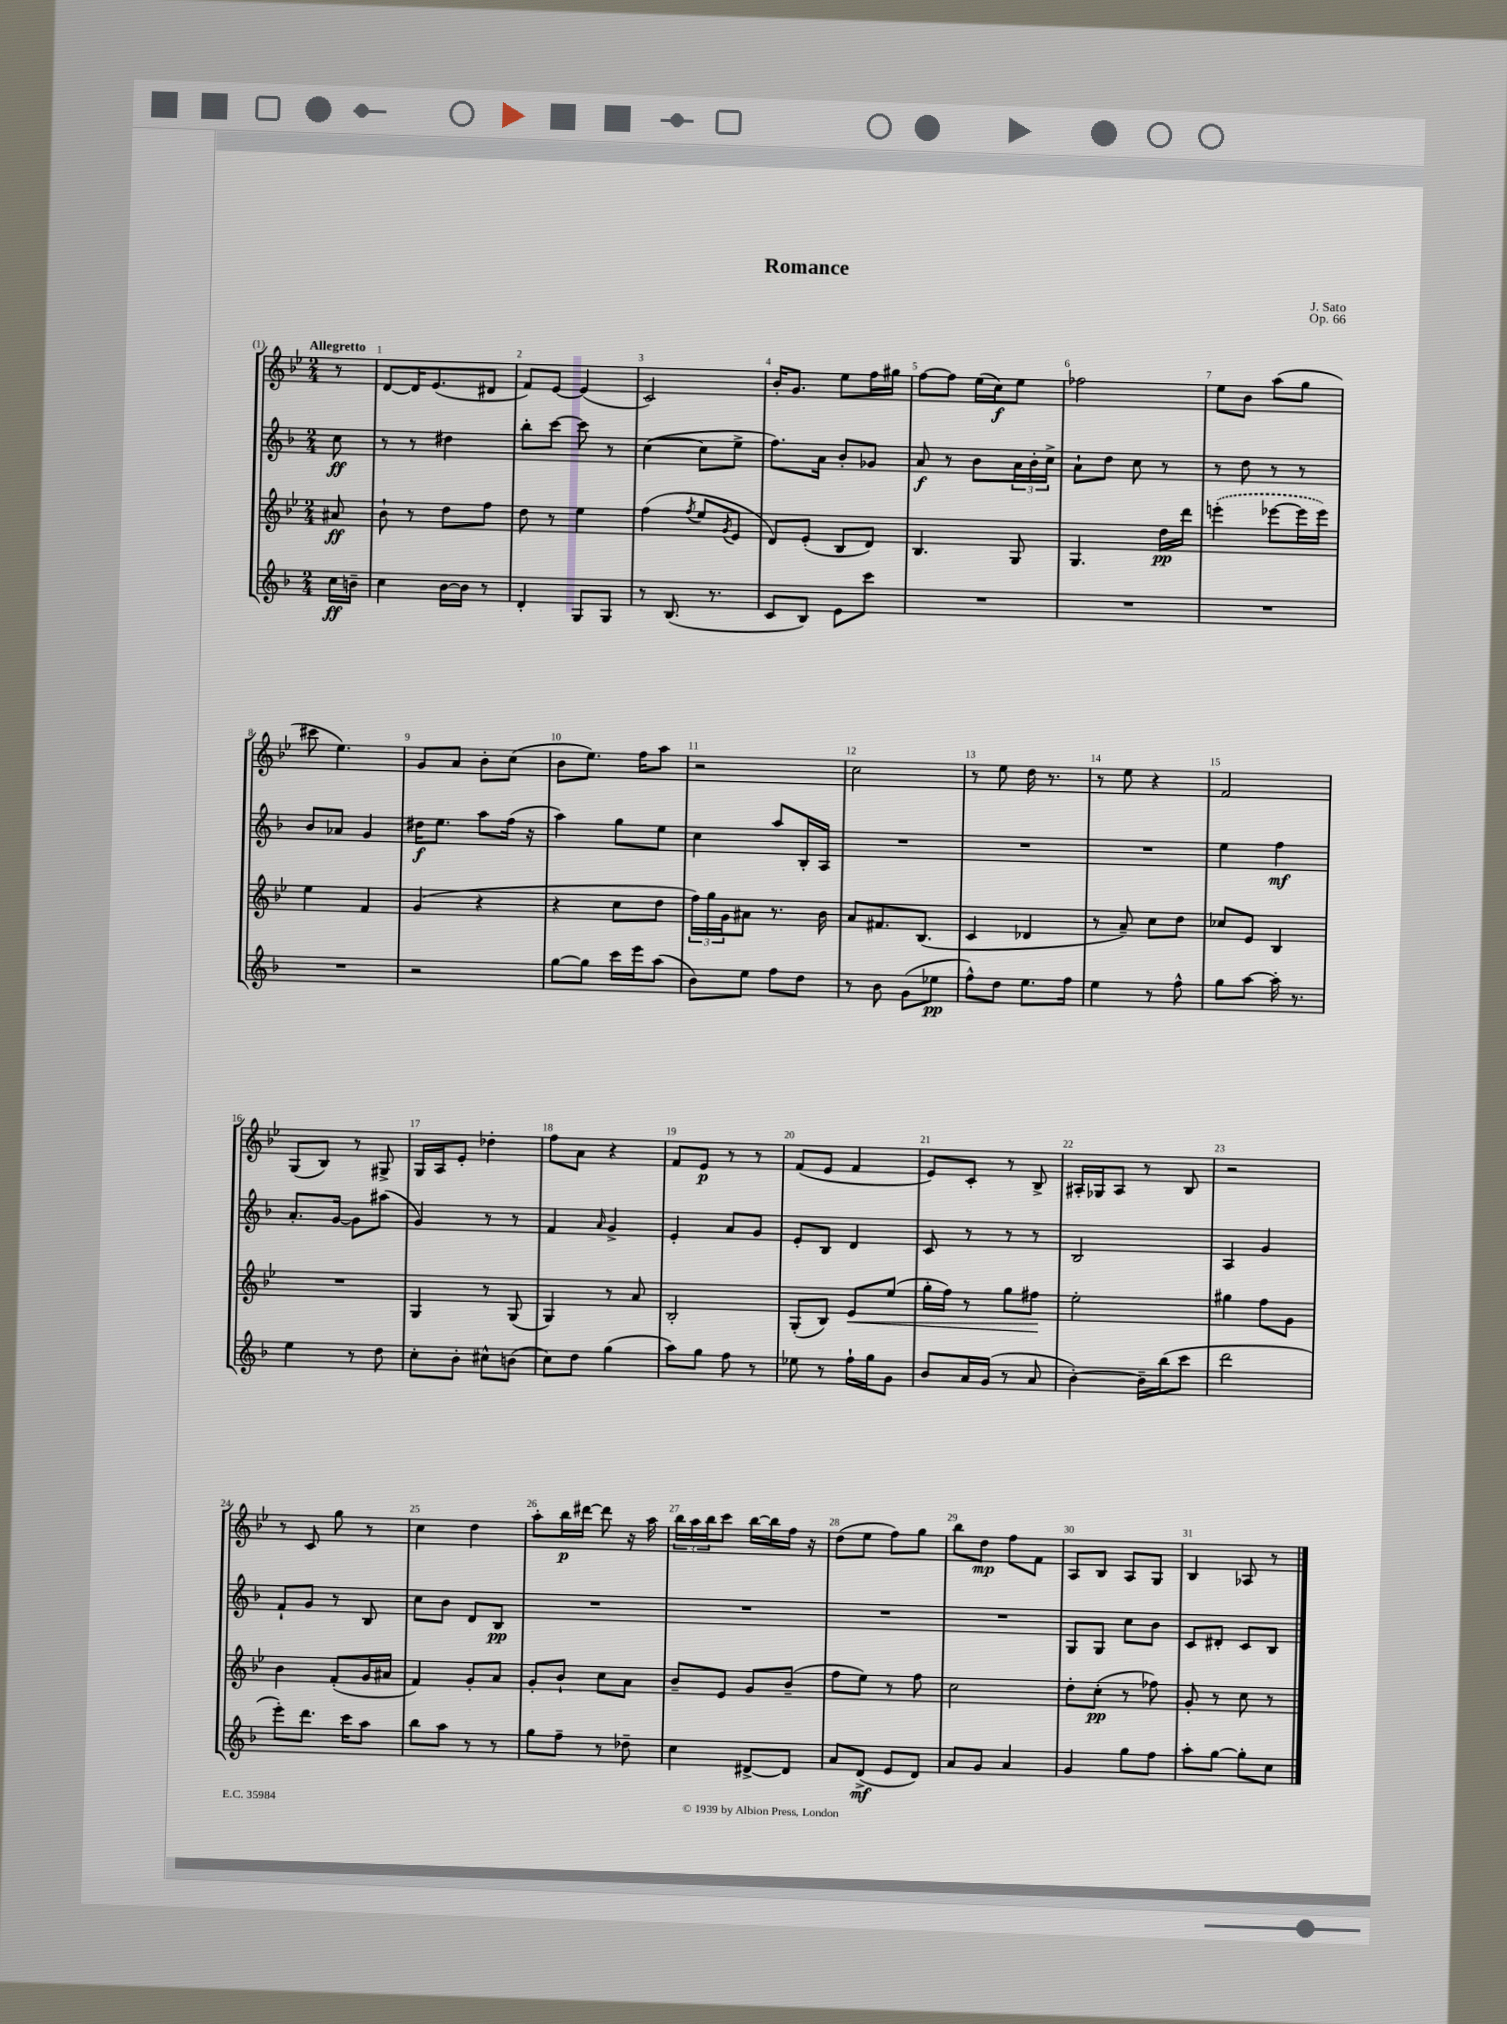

**kern	**dynam	**kern	**dynam	**kern	**dynam	**kern	**dynam
*part4	*part4	*part3	*part3	*part2	*part2	*part1	*part1
*staff4	*staff4	*staff3	*staff3	*staff2	*staff2	*staff1	*staff1
*clefG2	*	*clefG2	*	*clefG2	*	*clefG2	*
*k[b-]	*	*k[b-e-]	*	*k[b-]	*	*k[b-e-]	*
*M2/4	*	*M2/4	*	*M2/4	*	*M2/4	*
=	=	=	=	=	=	=	=
!	!	!	!	!	!	!LO:TX:a:B:t=Allegretto	!
16cc\LL	ff	8a#X/	ff	8cc\	ff	8r	.
16bn~\JJ	.	.	.	.	.	.	.
=1	=1	=1	=1	=1	=1	=1	=1
4cc\	.	8b-`\	.	8r	.	[8d/L	.
.	.	8r	.	8r	.	16d/K]	.
.	.	.	.	.	.	(8.e-/	.
[16b-\LL	.	8dd\L	.	4dd#X\	.	.	.
16b-\JJ]	.	.	.	.	.	.	.
8r	.	8ff\J	.	.	.	8d#X/J	.
=2	=2	=2	=2	=2	=2	=2	=2
4d'/	.	8dd\	.	8bb-'\L	.	8f/L)	.
.	.	8r	.	[8ccc\J	.	[8e-/J	.
8G/L	.	4ee-\	.	8ccc\]	.	(4e-/]	.
8G/J	.	.	.	8r	.	.	.
=3	=3	=3	=3	=3	=3	=3	=3
8r	.	(4ff\	.	([4cc\	.	2c/)	.
(8.B-/	.	.	.	.	.	.	.
.	.	8qff/	.	.	.	.	.
.	.	8ee-/L	.	8cc\L]	.	.	.
8.r	.	.	.	.	.	.	.
.	.	8qg/	.	.	.	.	.
.	.	8e-/J	.	8ee^\J	.	.	.
=4	=4	=4	=4	=4	=4	=4	=4
8c/L	.	8d/L)	.	8.ff\L)	.	16b-'/KL	.
.	.	.	.	.	.	8.g/J	.
8B-/J)	.	(8e-'/J	.	.	.	.	.
.	.	.	.	16a\Jk	.	.	.
8e\L	.	8B-/L	.	8b-'/L	.	8ee-\L	.
8ccc\J	.	8d/J)	.	8g-X/J	.	16ff\L	.
.	.	.	.	.	.	16gg#X\JJ	.
=5	=5	=5	=5	=5	=5	=5	=5
2r	.	4.B-/	.	8a/	f	[8ff\L	.
.	.	.	.	8r	.	8ff\J]	.
.	.	.	.	8b-\L	.	(16ee-\LL	.
.	.	.	.	.	.	16cc\J)	f
.	.	8G/	.	24a\L	.	8ee-\J	.
.	.	.	.	24b-'\	.	.	.
.	.	.	.	24cc^\JJ	.	.	.
=6	=6	=6	=6	=6	=6	=6	=6
2r	.	4.G/	.	8a`\L	.	2ff-X\	.
.	.	.	.	8dd\J	.	.	.
.	.	.	.	8cc\	.	.	.
.	.	16dd\LL	pp	8r	.	.	.
.	.	16ddd\JJ	.	.	.	.	.
=7	=7	=7	=7	=7	=7	=7	=7
2r	.	(4eeen'\	.	8r	.	8ee-\L	.
.	.	.	.	8dd\	.	8b-\J	.
.	.	[8eee-X\L	.	8r	.	(8aa\L	.
.	.	16eee-\L]	.	8r	.	8gg\J	.
.	.	16eee-\JJ)	.	.	.	.	.
!!LO:LB:g=z
=8	=8	=8	=8	=8	=8	=8	=8
2r	.	4ee-\	.	8b-/L	.	8ccc#X\	.
.	.	.	.	8a-X/J	.	4.ee-\)	.
.	.	4f/	.	4g/	.	.	.
=9	=9	=9	=9	=9	=9	=9	=9
2r	.	(4g/	.	16dd#X\KL	f	8g/L	.
.	.	.	.	8.ee\J	.	.	.
.	.	.	.	.	.	8a/J	.
.	.	4r	.	8aa\L	.	8b-'\L	.
.	.	.	.	(16ff\Jk	.	(8cc\J	.
.	.	.	.	16r	.	.	.
=10	=10	=10	=10	=10	=10	=10	=10
[8gg\L	.	4r	.	4aa\)	.	8b-\L	.
8gg\J]	.	.	.	.	.	8.ee-\J)	.
16ccc\LL	.	8cc\L	.	8gg\L	.	.	.
16eee\J	.	.	.	.	.	16ff\KL	.
(8aa\J	.	8dd\J	.	8ee\J	.	8aa\J	.
=11	=11	=11	=11	=11	=11	=11	=11
8b-\L)	.	24ff\LL)	.	4cc\	.	2r	.
.	.	24gg\	.	.	.	.	.
.	.	24g\J	.	.	.	.	.
8ee\J	.	8a#X\J	.	.	.	.	.
8ff\L	.	8.r	.	8aa/L	.	.	.
8dd\J	.	.	.	16B-'/L	.	.	.
.	.	16b-\	.	16A/JJ	.	.	.
=12	=12	=12	=12	=12	=12	=12	=12
8r	.	8a/L	.	2r	.	2cc\	.
8b-\	.	8.f#X/	.	.	.	.	.
(8g\L	.	.	.	.	.	.	.
.	.	(8.B-/J	.	.	.	.	.
8ee-X\J	pp	.	.	.	.	.	.
=13	=13	=13	=13	=13	=13	=13	=13
8ff^^\L)	.	4c/	.	2r	.	8r	.
8dd\J	.	.	.	.	.	8ee-\	.
8.ee\L	.	4d-X/	.	.	.	16dd\	.
.	.	.	.	.	.	8.r	.
16ff\Jk	.	.	.	.	.	.	.
=14	=14	=14	=14	=14	=14	=14	=14
4ee\	.	8r	.	2r	.	8r	.
.	.	8a~/)	.	.	.	8ee-\	.
8r	.	8cc\L	.	.	.	4r	.
8ff^^\	.	8dd\J	.	.	.	.	.
=15	=15	=15	=15	=15	=15	=15	=15
8gg\L	.	8cc-X/L	.	4ee\	.	2f/	.
[8aa\J	.	8e-/J	.	.	.	.	.
16aa'\]	.	4B-/	.	4ff\	mf	.	.
8.r	.	.	.	.	.	.	.
!!LO:LB:g=z
=16	=16	=16	=16	=16	=16	=16	=16
4ee\	.	2r	.	8.a'/L	.	(8G/L	.
.	.	.	.	.	.	8B-/J)	.
.	.	.	.	[16g/Jk	.	.	.
8r	.	.	.	8g\L]	.	8r	.
8dd\	.	.	.	(8aa#X\J	.	8G#X^/	.
=17	=17	=17	=17	=17	=17	=17	=17
8cc'\L	.	4G/	.	4g/)	.	16G/LL	.
.	.	.	.	.	.	16A/J	.
8b-'\J	.	.	.	.	.	8e-'/J	.
8cc#X^^\L	.	8r	.	8r	.	4dd-X'\	.
(8bn\J	.	(8G/	.	8r	.	.	.
=18	=18	=18	=18	=18	=18	=18	=18
8cc\L)	.	4G/)	.	4f/	.	8ff\L	.
8dd\J	.	.	.	.	.	8a\J	.
.	.	.	.	16qqa/	.	.	.
(4gg\	.	8r	.	4g^/	.	4r	.
.	.	8a/	.	.	.	.	.
=19	=19	=19	=19	=19	=19	=19	=19
8aa\L)	.	2B-'/	.	4e'/	.	8f/L	.
8gg\J	.	.	.	.	.	8e-/J	p
8ff\	.	.	.	8a/L	.	8r	.
8r	.	.	.	8g/J	.	8r	.
=20	=20	=20	=20	=20	=20	=20	=20
8ee-X\	.	(8G'/L	.	8e'/L	.	(8f/L	.
8r	.	8B-/J)	.	8B-/J	.	8e-/J	.
!	!	!	!LO:HP:b	!	!	!	!
16ff`\LL	.	8e-/L	<	4d/	.	4f/	.
16gg\J	.	.	.	.	.	.	.
8g\J	.	(8ee-/J	.	.	.	.	.
=21	=21	=21	=21	=21	=21	=21	=21
8b-/L	.	16gg'\LL	.	8c/	.	8e-/L)	.
.	.	16ff\JJ)	.	.	.	.	.
16a/L	.	8r	.	8r	.	8c'/J	.
(16g/JJ	.	.	.	.	.	.	.
8r	.	8gg\L	.	8r	.	8r	.
8a/	.	8ff#X\J	.	8r	.	8B-^/	.
.	.	.	[	.	.	.	.
=22	=22	=22	=22	=22	=22	=22	=22
[4b-'\)	.	2ee-'\	.	2B-/	.	16A#X'/LL	.
.	.	.	.	.	.	16G-X/J	.
.	.	.	.	.	.	8A#/J	.
16b-~\LL]	.	.	.	.	.	8r	.
(16bb-\J	.	.	.	.	.	.	.
8ccc\J	.	.	.	.	.	8B-/	.
=23	=23	=23	=23	=23	=23	=23	=23
2ddd\	.	4gg#X\	.	4A/	.	2r	.
.	.	8ff\L	.	4g/	.	.	.
.	.	8g\J	.	.	.	.	.
!!LO:LB:g=z
=24	=24	=24	=24	=24	=24	=24	=24
8eee'\L)	.	4b-\	.	8f`/L	.	8r	.
8.ddd\J	.	.	.	8g/J	.	8c/	.
.	.	(8f'/L	.	8r	.	8gg\	.
16ccc\KL	.	.	.	.	.	.	.
8aa\J	.	16g/L	.	8B-/	.	8r	.
.	.	16a#X/JJ	.	.	.	.	.
=25	=25	=25	=25	=25	=25	=25	=25
8bb-\L	.	4f/)	.	8cc\L	.	4cc\	.
8aa\J	.	.	.	8b-\J	.	.	.
8r	.	8g'/L	.	8d/L	.	4dd\	.
8r	.	8a/J	.	8B-/J	pp	.	.
=26	=26	=26	=26	=26	=26	=26	=26
8gg\L	.	8g'/L	.	2r	.	8aa'\L	.
8ff~\J	.	8b-`/J	.	.	.	16bb-\L	p
.	.	.	.	.	.	[16ddd#X\JJ	.
8r	.	8cc\L	.	.	.	8ddd#\]	.
8dd-X~\	.	8a\J	.	.	.	16r	.
.	.	.	.	.	.	16aa\	.
=27	=27	=27	=27	=27	=27	=27	=27
4cc\	.	8b-~/L	.	2r	.	24bb-\LL	.
.	.	.	.	.	.	24aa\	.
.	.	.	.	.	.	24bb-\J	.
.	.	8e-/J	.	.	.	8ccc\J	.
[8d#X^/L	.	8g/L	.	.	.	[16bb-\LL	.
.	.	.	.	.	.	16bb-\]	.
8d#/J]	.	(8b-~/J	.	.	.	16ff\JJ	.
.	.	.	.	.	.	16r	.
=28	=28	=28	=28	=28	=28	=28	=28
8a/L	.	8ff\L	.	2r	.	(8dd\L	.
(8d^/J	mf	8ee-\J)	.	.	.	8ee-\J	.
8e/L	.	8r	.	.	.	8ff\L)	.
8d/J)	.	8ff\	.	.	.	8gg\J	.
=29	=29	=29	=29	=29	=29	=29	=29
8a/L	.	2cc\	.	2r	.	8bb-\L	.
8g/J	.	.	.	.	.	8dd\J	mp
4a/	.	.	.	.	.	8ff\L	.
.	.	.	.	.	.	8f\J	.
=30	=30	=30	=30	=30	=30	=30	=30
4g/	.	8dd'\L	.	8G/L	.	8A/L	.
.	.	(8cc'\J	pp	8G/J	.	8B-/J	.
8gg\L	.	8r	.	8cc\L	.	8A/L	.
8ff\J	.	8ff-X\)	.	8b-\J	.	8G/J	.
=31	=31	=31	=31	=31	=31	=31	=31
8aa'\L	.	8g'/	.	8c/L	.	4B-/	.
[8gg\J	.	8r	.	8d#X'/J	.	.	.
8gg'\L]	.	8cc\	.	8c/L	.	8A-X/	.
8cc\J	.	8r	.	8B-/J	.	8r	.
==	==	==	==	==	==	==	==
*-	*-	*-	*-	*-	*-	*-	*-
